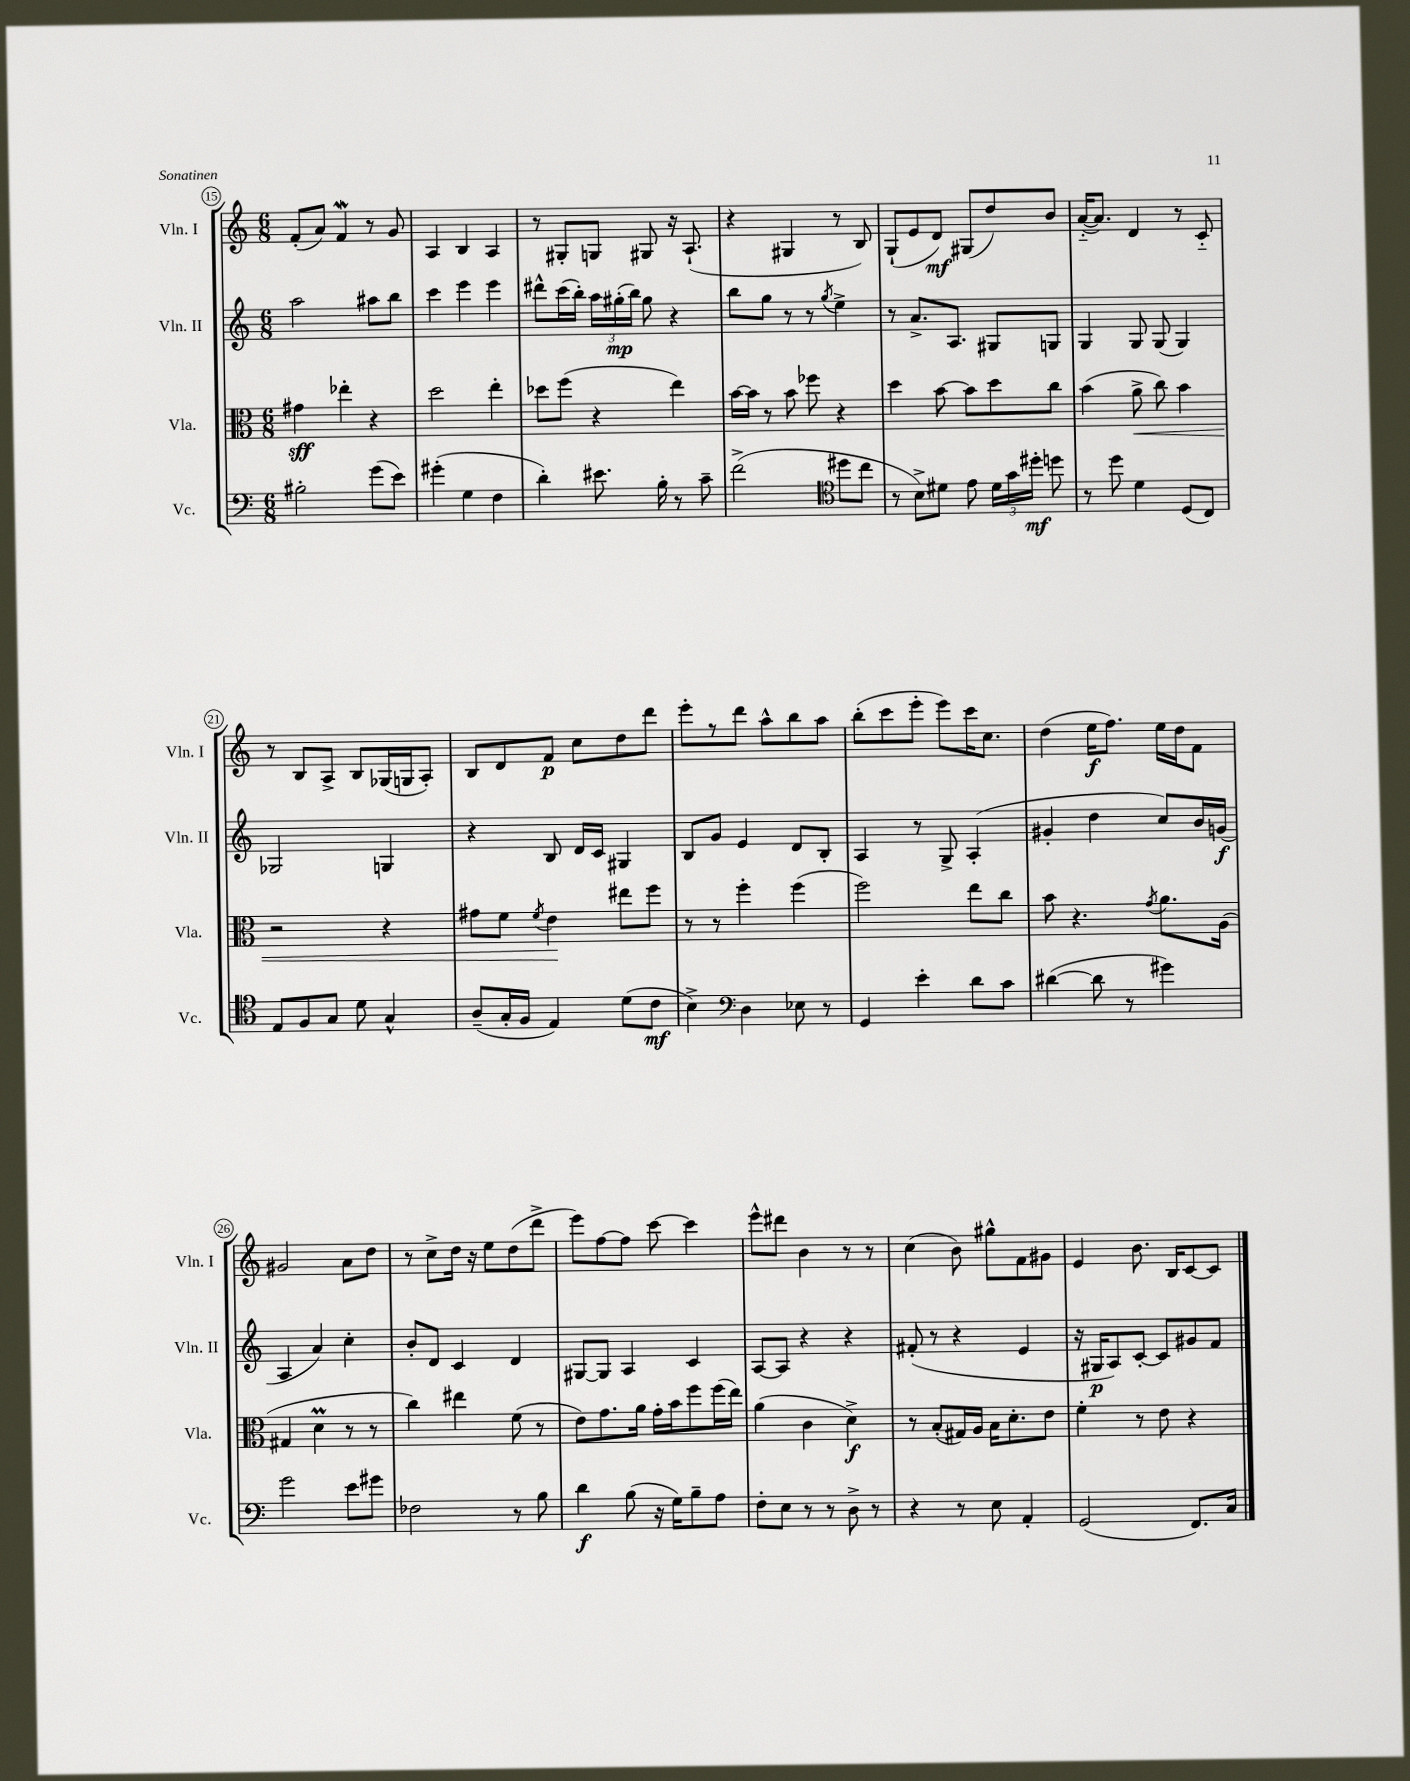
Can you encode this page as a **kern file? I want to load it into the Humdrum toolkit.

**kern	**dynam	**kern	**dynam	**kern	**dynam	**kern	**dynam
*part4	*part4	*part3	*part3	*part2	*part2	*part1	*part1
*staff4	*staff4	*staff3	*staff3	*staff2	*staff2	*staff1	*staff1
*I"Vc.	*	*I"Vla.	*	*I"Vln. II	*	*I"Vln. I	*
*I'Vc.	*	*I'Vla.	*	*I'Vln. II	*	*I'Vln. I	*
*clefF4	*	*clefC3	*	*clefG2	*	*clefG2	*
*k[]	*	*k[]	*	*k[]	*	*k[]	*
*M6/8	*	*M6/8	*	*M6/8	*	*M6/8	*
=15	=15	=15	=15	=15	=15	=15	=15
2B#X'\	.	4g#X\	sff	2aa\	.	(8f'/L	.
.	.	.	.	.	.	8a/J)	.
.	.	4ee-X'\	.	.	.	4fw/	.
(8g\L	.	4r	.	8aa#X\L	.	8r	.
8e\J)	.	.	.	8bb\J	.	8g/	.
=16	=16	=16	=16	=16	=16	=16	=16
(4g#X'\	.	2dd\	.	4ccc\	.	4A/	.
4G\	.	.	.	4eee\	.	4B/	.
4F\	.	4ee'\	.	4eee\	.	4A/	.
=17	=17	=17	=17	=17	=17	=17	=17
4d'\)	.	8dd-X\L	.	8ddd#X^^\L	.	8r	.
.	.	(8ff\J	.	(16ccc\L	.	8G#X'/L	.
.	.	.	.	16bb'\JJ)	.	.	.
8.e#X\	.	4r	.	24aa\LL	.	8Gn/J	.
.	.	.	.	(24gg#X'\	mp	.	.
.	.	.	.	24bb\JJ)	.	.	.
.	.	.	.	8gg#\	.	8G#X/	.
16B'\	.	.	.	.	.	.	.
8r	.	4ee\)	.	4r	.	16r	.
.	.	.	.	.	.	(8.A`/	.
8c~\	.	.	.	.	.	.	.
=18	=18	=18	=18	=18	=18	=18	=18
(2f^\	.	[16b\LL	.	8bb\L	.	4r	.
.	.	16b\JJ]	.	.	.	.	.
.	.	8r	.	8gg\J	.	.	.
.	.	8b\	.	8r	.	4G#X/	.
.	.	8ff-X\	.	8r	.	.	.
*clefC4	*	*	*	*	*	*	*
.	.	.	.	8qgg/	.	.	.
8dd#X\L	.	4r	.	4ee^\	.	8r	.
8cc\J	.	.	.	.	.	8B/)	.
=19	=19	=19	=19	=19	=19	=19	=19
8r	.	4dd\	.	8r	.	(8G`/L	.
8B^\L)	.	.	.	8.a^/L	.	8e/	.
8d#X\J	.	[8b\	.	.	.	8d/J)	mf
.	.	.	.	8.A/J	.	.	.
8e\	.	8b\L]	.	.	.	(8G#X/L	.
24d#\LL	.	8dd\	.	8G#X/L	.	8dd/)	.
24g\	.	.	.	.	.	.	.
24dd#X'\JJ	mf	.	.	.	.	.	.
8ddn\	.	8cc\J	.	8Gn/J	.	8b/J	.
=20	=20	=20	=20	=20	=20	=20	=20
8r	.	(4b\	.	4G/	.	([16a/KL	.
.	.	.	.	.	.	8.a/J])	.
8dd\	.	.	.	.	.	.	.
!	!	!	!LO:HP:b	!	!	!	!
4d\	.	8a^\	<	8G/	.	4d/	.
.	.	8cc\)	.	(8G/	.	.	.
(8D/L	.	4b\	.	4G/)	.	8r	.
8C/J)	.	.	.	.	.	8c/	.
!!LO:LB:g=z
=21	=21	=21	=21	=21	=21	=21	=21
8E/L	.	2r	.	2G-X/	.	8r	.
8F/	.	.	.	.	.	8B/L	.
8G/J	.	.	.	.	.	8A^/J	.
8d\	.	.	.	.	.	8B/L	.
4G^^/	.	4r	.	4Gn/	.	(16G-X/L	.
.	.	.	.	.	.	16Gn/J	.
.	.	.	.	.	.	8A'/J)	.
=22	=22	=22	=22	=22	=22	=22	=22
(8A~/L	.	8g#X\L	.	4r	.	8B/L	.
16G'/L	.	8f\J	.	.	.	8d/	.
16F/JJ	.	.	.	.	.	.	.
.	.	8qf/	.	.	.	.	.
4E/)	.	4e\	.	8B/	.	8f/J	p
.	.	.	.	16d/LL	.	8cc\L	.
.	.	.	.	16c/JJ	.	.	.
(8d\L	.	8ee#X\L	[	4G#X/	.	8dd\	.
8c\J	mf	8ff\J	.	.	.	8ddd\J	.
=23	=23	=23	=23	=23	=23	=23	=23
4B^\)	.	8r	.	8B/L	.	8eee'\L	.
.	.	8r	.	8g/J	.	8r	.
*clefF4	*	*	*	*	*	*	*
4D\	.	4ff'\	.	4e/	.	8ddd\J	.
.	.	.	.	.	.	8aa^^\L	.
8E-X\	.	(4ff\	.	8d/L	.	8bb\	.
8r	.	.	.	8B'/J	.	8aa\J	.
=24	=24	=24	=24	=24	=24	=24	=24
4GG/	.	2ff\)	.	4A/	.	(8bb'\L	.
.	.	.	.	.	.	8ccc\	.
4e'\	.	.	.	8r	.	8eee'\J	.
.	.	.	.	8G^/	.	8eee\L)	.
8d\L	.	8ee\L	.	(4A'/	.	16ccc\K	.
.	.	.	.	.	.	8.cc\J	.
8c\J	.	8cc\J	.	.	.	.	.
=25	=25	=25	=25	=25	=25	=25	=25
([4d#X\	.	8b\	.	4g#X'/	.	(4dd\	.
.	.	4.r	.	.	.	.	.
8d#\]	.	.	.	4dd\	.	16ee\KL	f
.	.	.	.	.	.	8.ff\J)	.
8r	.	.	.	.	.	.	.
.	.	8qg/	.	.	.	.	.
4g#X\)	.	8.a\L	.	8cc/L)	.	16ee\LL	.
.	.	.	.	.	.	16dd\J	.
.	.	.	.	16b/L	.	8f\J	.
.	.	(16A\Jk	.	(16gn/JJ	f	.	.
!!LO:LB:g=z
=26	=26	=26	=26	=26	=26	=26	=26
2g\	.	4G#X/	.	4A/	.	2g#X/	.
.	.	4dM\	.	4a/)	.	.	.
8e\L	.	8r	.	4cc'\	.	8a\L	.
8g#X\J	.	8r	.	.	.	8dd\J	.
=27	=27	=27	=27	=27	=27	=27	=27
2F-X\	.	4cc\)	.	8b'/L	.	8r	.
.	.	.	.	8d/J	.	8cc^\L	.
.	.	4ee#X\	.	4c/	.	16dd\Jk	.
.	.	.	.	.	.	16r	.
.	.	.	.	.	.	8ee\L	.
8r	.	(8f\	.	4d/	.	(8dd\	.
8B\	.	8r	.	.	.	8ddd^\J	.
=28	=28	=28	=28	=28	=28	=28	=28
4d\	f	8e\L)	.	[8G#X/L	.	8eee\L)	.
.	.	8.g\	.	8G#/J]	.	[8ff\	.
(8B\	.	.	.	4A/	.	8ff\J]	.
.	.	16a\Jk	.	.	.	.	.
16r	.	16g'\LL	.	.	.	[8ccc\	.
16G\KL)	.	16b\J	.	.	.	.	.
8B~\	.	8ff\	.	4c/	.	4ccc\]	.
8A\J	.	(16ff\L	.	.	.	.	.
.	.	16ee\JJ)	.	.	.	.	.
=29	=29	=29	=29	=29	=29	=29	=29
8F'\L	.	(4a\	.	[8A/L	.	8eee^^\L	.
8E\J	.	.	.	8A/J]	.	8ddd#X\J	.
8r	.	4c\	.	4r	.	4b\	.
8r	.	.	.	.	.	.	.
8D^\	.	4d^\)	f	4r	.	8r	.
8r	.	.	.	.	.	8r	.
=30	=30	=30	=30	=30	=30	=30	=30
4r	.	8r	.	(8f#X'/	.	(4cc\	.
.	.	(8B'/L	.	8r	.	.	.
8r	.	16G#X/L)	.	4r	.	8b\)	.
.	.	16A/JJ	.	.	.	.	.
8E\	.	16B\KL	.	.	.	8gg#X^^\L	.
.	.	8.d'\	.	.	.	.	.
4AA'/	.	.	.	4e/	.	8f\	.
.	.	8e\J	.	.	.	8g#X\J	.
=31	=31	=31	=31	=31	=31	=31	=31
(2GG/	.	4f'\	.	16r	.	4e/	.
.	.	.	.	16G#X/KL	p	.	.
.	.	.	.	8A/)	.	.	.
.	.	8r	.	[8c'/J	.	8.b\	.
.	.	8e\	.	8c/L]	.	.	.
.	.	.	.	.	.	16B/KL	.
8.FF/L)	.	4r	.	8g#X/	.	[8c/	.
.	.	.	.	8f/J	.	8c/J]	.
16C/Jk	.	.	.	.	.	.	.
==	==	==	==	==	==	==	==
*-	*-	*-	*-	*-	*-	*-	*-
